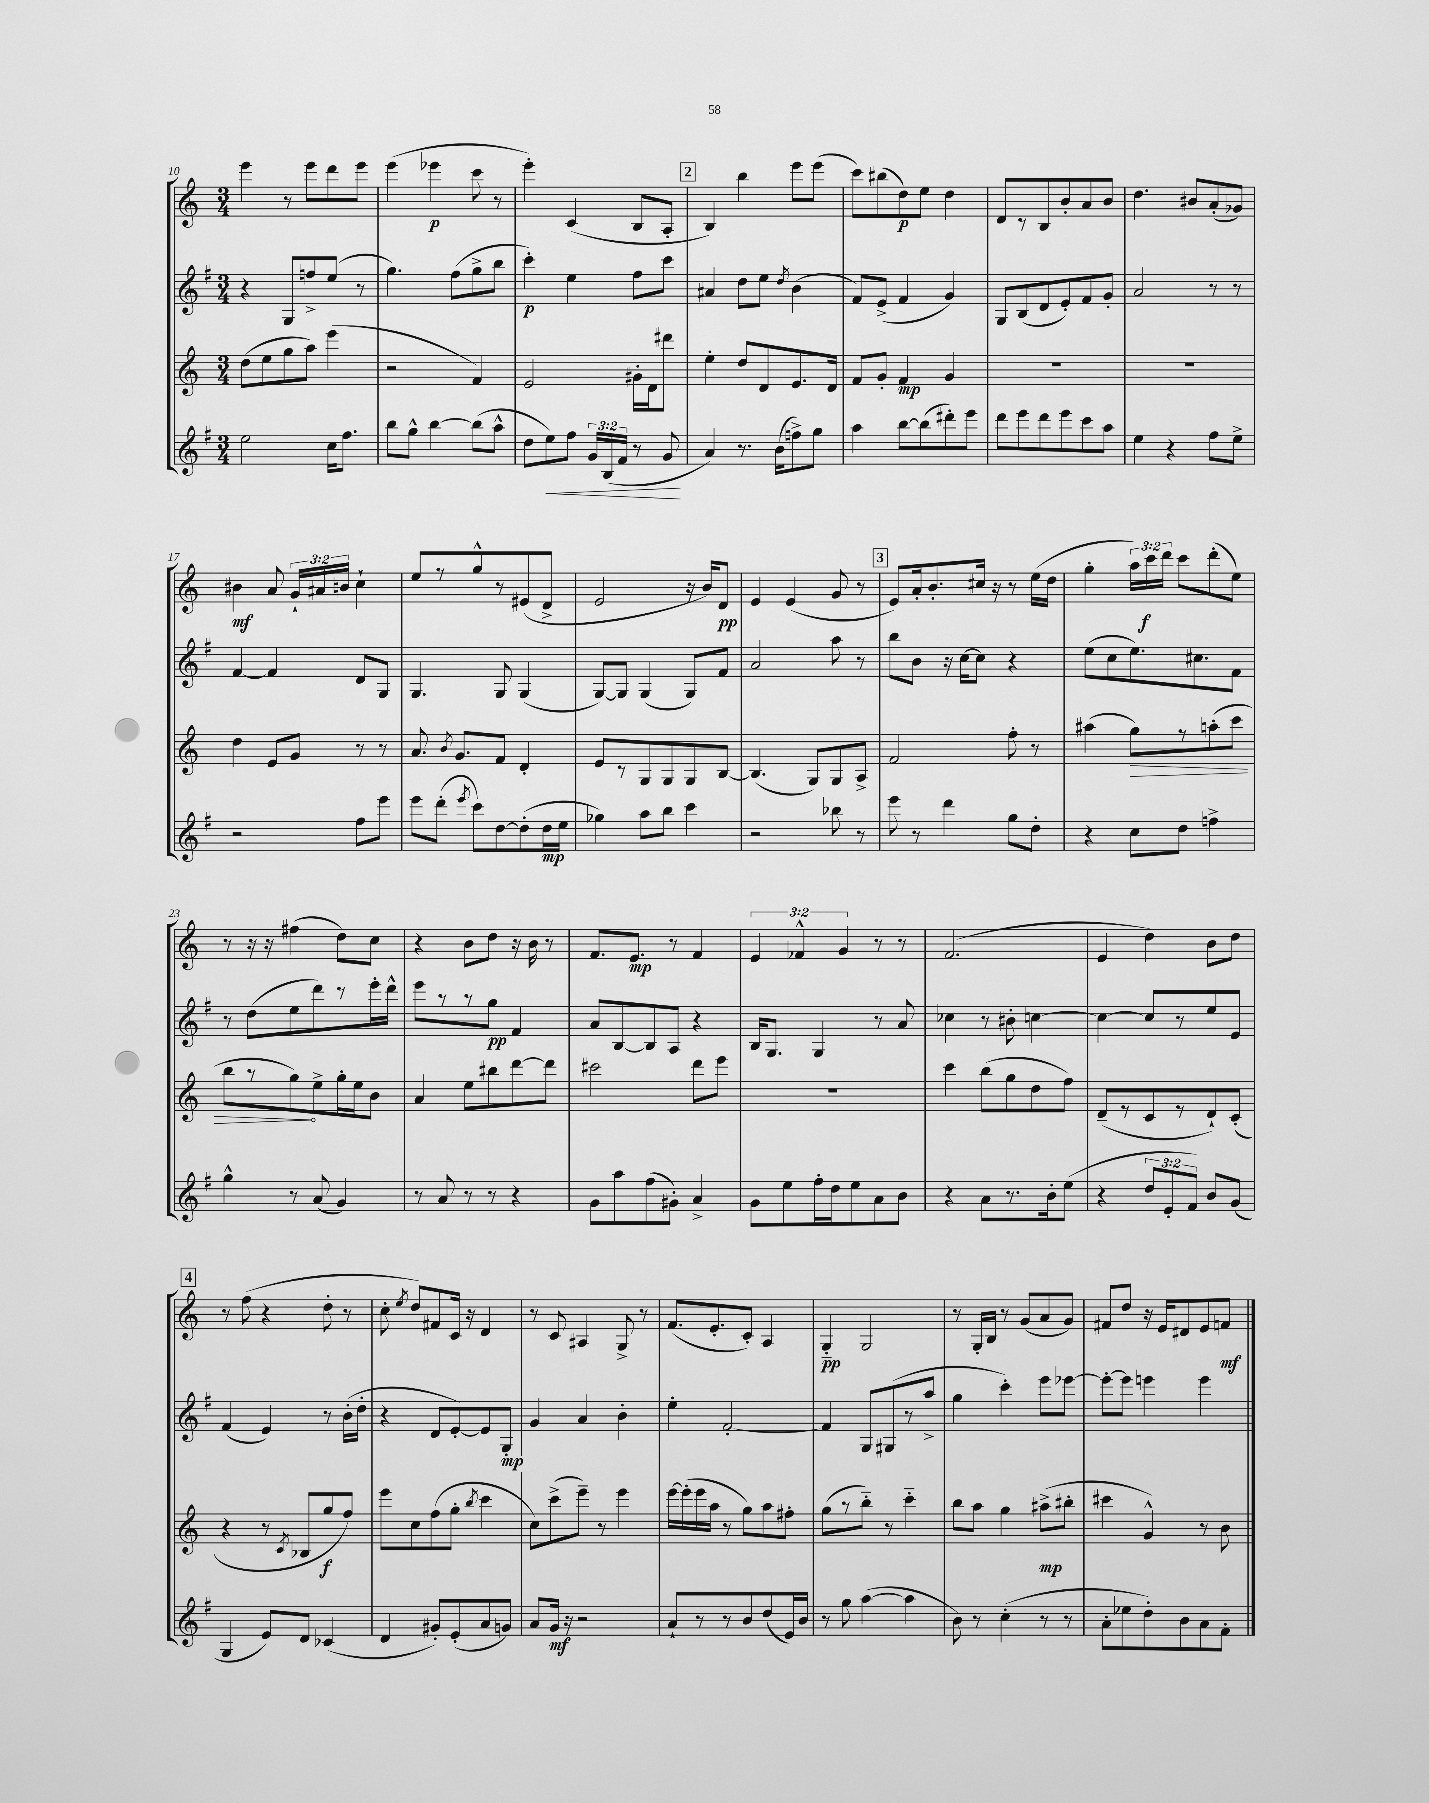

**kern	**kern	**kern	**kern
*staff4	*staff3	*staff2	*staff1
*clefG2	*clefG2	*clefG2	*clefG2
*k[f#]	*k[]	*k[f#]	*k[]
*M3/4	*M3/4	*M3/4	*M3/4
2ee	(8dd	4r	4eee
.	8ee	.	.
.	8gg	8G	8r
.	8aa)	8ff^	8eee
16cc	(4eee	(8ee	8ddd
8.ff#	.	.	.
.	.	8r	8eee
=	=	=	=
8bb	2r	4.gg)	(4eee
8gg^^	.	.	.
[4bb	.	.	4eee-
.	.	(8ff#	.
(8bb]	4f)	8gg^	8ccc
8aa^^	.	8bb	8r
=	=	=	=
8dd	2e	4ccc')	4eee')
8ee)	.	.	.
8ff#	.	4ee	(4c
24g	.	.	.
(24B	.	.	.
24f#	.	.	.
8r	16g#'	8ff#	8B
.	16d	.	.
8g	8ddd#	8ccc	8A'
=	=	=	=
4a)	4ee'	4a#	4B)
8.r	8dd	8dd	4bb
.	8d	8ee	.
(16b	.	.	.
.	.	8qdd	.
8ff^)	8.e	(4b	8eee
8gg	.	.	(8eee
.	16d	.	.
=	=	=	=
4aa	8f	8f#)	8ccc)
.	8g'	(8e^	(8bb#
[8bb	4f	4f#	8dd)
(8bb]	.	.	8ee
8ddd#')	4g	4g)	4dd
8eee	.	.	.
=	=	=	=
8ddd	2.r	8G	8d
8eee	.	(8B	8r
8ddd	.	8d	8B
8eee	.	8e')	8b'
8ccc	.	8f#	8a
8aa	.	8g'	8b
=	=	=	=
4ee	2.r	2a	4.dd
4r	.	.	.
.	.	.	8b#
8ff#	.	8r	(8a'
8ee^	.	8r	8g-)
=	=	=	=
2r	4dd	[4f#	4b#
.	8e	4f#]	8a
.	8g	.	24g`
.	.	.	24a#
.	.	.	24b
8ff#	8r	8d	4cc`
8eee	8r	8G	.
=	=	=	=
8eee	8.a	4.G	8ee
(8ddd'	.	.	8r
.	8qb	.	.
.	8.g	.	.
8qeee	.	.	.
8ccc)	.	.	8gg^^
[8dd	8f	8G	8r
(8dd']	4d'	(4G	(8e#
16dd	.	.	8d^
16ee	.	.	.
=	=	=	=
4gg-)	8e	[8G)	2e
.	8r	8G]	.
8aa	8G	(4G	.
8bb	8G	.	.
4ccc	8G	8G)	16r
.	.	.	16b)
.	[8B	8f#	8d
=	=	=	=
2r	(4.B]	2a	4e
.	.	.	(4e
.	8G)	.	.
8bb-	8G	8aa	8g
8r	8A^	8r	8r
=	=	=	=
8eee	2f	8bb	8e)
8r	.	8b	16a'
.	.	.	8.b'
4ddd	.	16r	.
.	.	[16cc	.
.	.	8cc]	16cc#
.	.	.	16r
8gg	8ff'	4r	8r
8dd'	8r	.	(16ee
.	.	.	16dd
=	=	=	=
4r	(4aa#	(8ee	4gg'
.	.	8cc	.
8cc	8gg)	8.ee)	24aa)
.	.	.	24ccc
.	.	.	24ddd
8dd	8r	.	8ccc
.	.	8.cc#	.
4ff^	(8aa'	.	(8ddd'
.	8ccc	8f#	8ee)
=	=	=	=
4gg^^	8bb	8r	8r
.	8r	(8dd	16r
.	.	.	16r
8r	8gg)	8ee	(4ff#
(8a	8ee^	8ddd)	.
4g)	16gg'	8r	8dd)
.	16ee	.	.
.	8b	16eee'	8cc
.	.	16ddd^^	.
=	=	=	=
8r	4a	8eee	4r
8a	.	8r	.
8r	8ee	8r	8b
8r	8bb#	8gg	8dd
4r	[8ddd	4f#	16r
.	.	.	16b
.	8ddd]	.	8r
=	=	=	=
8g	2ccc#	8a	8.f
8aa	.	[8B	.
.	.	.	8.e
(8ff#	.	8B]	.
8g#')	.	8A	8r
4a^	8ddd	4r	4f
.	8eee	.	.
=	=	=	=
8g	2.r	16B	6e
.	.	8.G	.
8ee	.	.	.
.	.	.	6f-^^
16ff#'	.	4G	.
16dd	.	.	.
.	.	.	6g
8ee	.	.	.
8a	.	8r	8r
8b	.	8a	8r
=	=	=	=
4r	4ccc	4cc-	(2.f
8a	(8bb	8r	.
8.r	8gg	8b#'	.
.	8dd	[4cc	.
16b'	.	.	.
(8ee	8ff)	.	.
=	=	=	=
4r	(8d~	4cc_	4e
.	8r	.	.
12dd	8c	8cc]	4dd)
12e'	.	.	.
.	8r	8r	.
12f#)	.	.	.
8b	8d`)	8ee	8b
(8g	(8c'	8e	8dd
=	=	=	=
4G	4r	(4f#	8r
.	.	.	(8ff
8e)	8r	4e)	4r
.	8qc	.	.
8d	8B-	.	.
(4c-	8gg	8r	8dd'
.	8ff)	(16b'	8r
.	.	16dd'	.
=	=	=	=
4d	8eee	4r	8cc'
.	.	.	8qee
.	8cc	.	8dd)
8g#')	(8ff	8d	8f#
(8e'	8gg'	[8e')	16c
.	.	.	16r
.	8qbb	.	.
8a	4ccc	8e]	4d
8g)	.	8G'	.
=	=	=	=
8a	8cc)	4g	8r
16g	(8ccc^	.	8c
16r	.	.	.
2r	8eee~)	4a	4A#
.	8r	.	.
.	4eee	4b'	8G^
.	.	.	8r
=	=	=	=
8a`	[16eee	4ee'	(8.f
.	(16eee']	.	.
8r	16eee	.	.
.	16aa	.	8.e'
8r	8r	[2f#'	.
8b	8gg)	.	8c')
(8dd	8aa	.	4A
16e)	8ff#'	.	.
16b	.	.	.
=	=	=	=
8r	(8gg	4f#]	4G'~
8gg	8r	.	.
([4aa	8bb'~)	8G	2G
.	8r	(8G#	.
4aa]	4ccc'~	8r	.
.	.	8aa^	.
=	=	=	=
8b)	8bb	4gg	8r
8r	8aa	.	16G'
.	.	.	16B
(4cc'	4gg	4ccc')	8r
.	.	.	(8g
8r	(8aa#^	8eee	8a
8r	8bb#'	[8eee-	8g)
=	=	=	=
8a'	4ccc#	8eee-'_	8f#
8ee-	.	8eee-]	8dd
8dd')	4g^^)	4eee	16r
.	.	.	16e
8b	.	.	8d#
8a	8r	4eee	8e
8f#'	8b	.	8f
==	==	==	==
*-	*-	*-	*-
